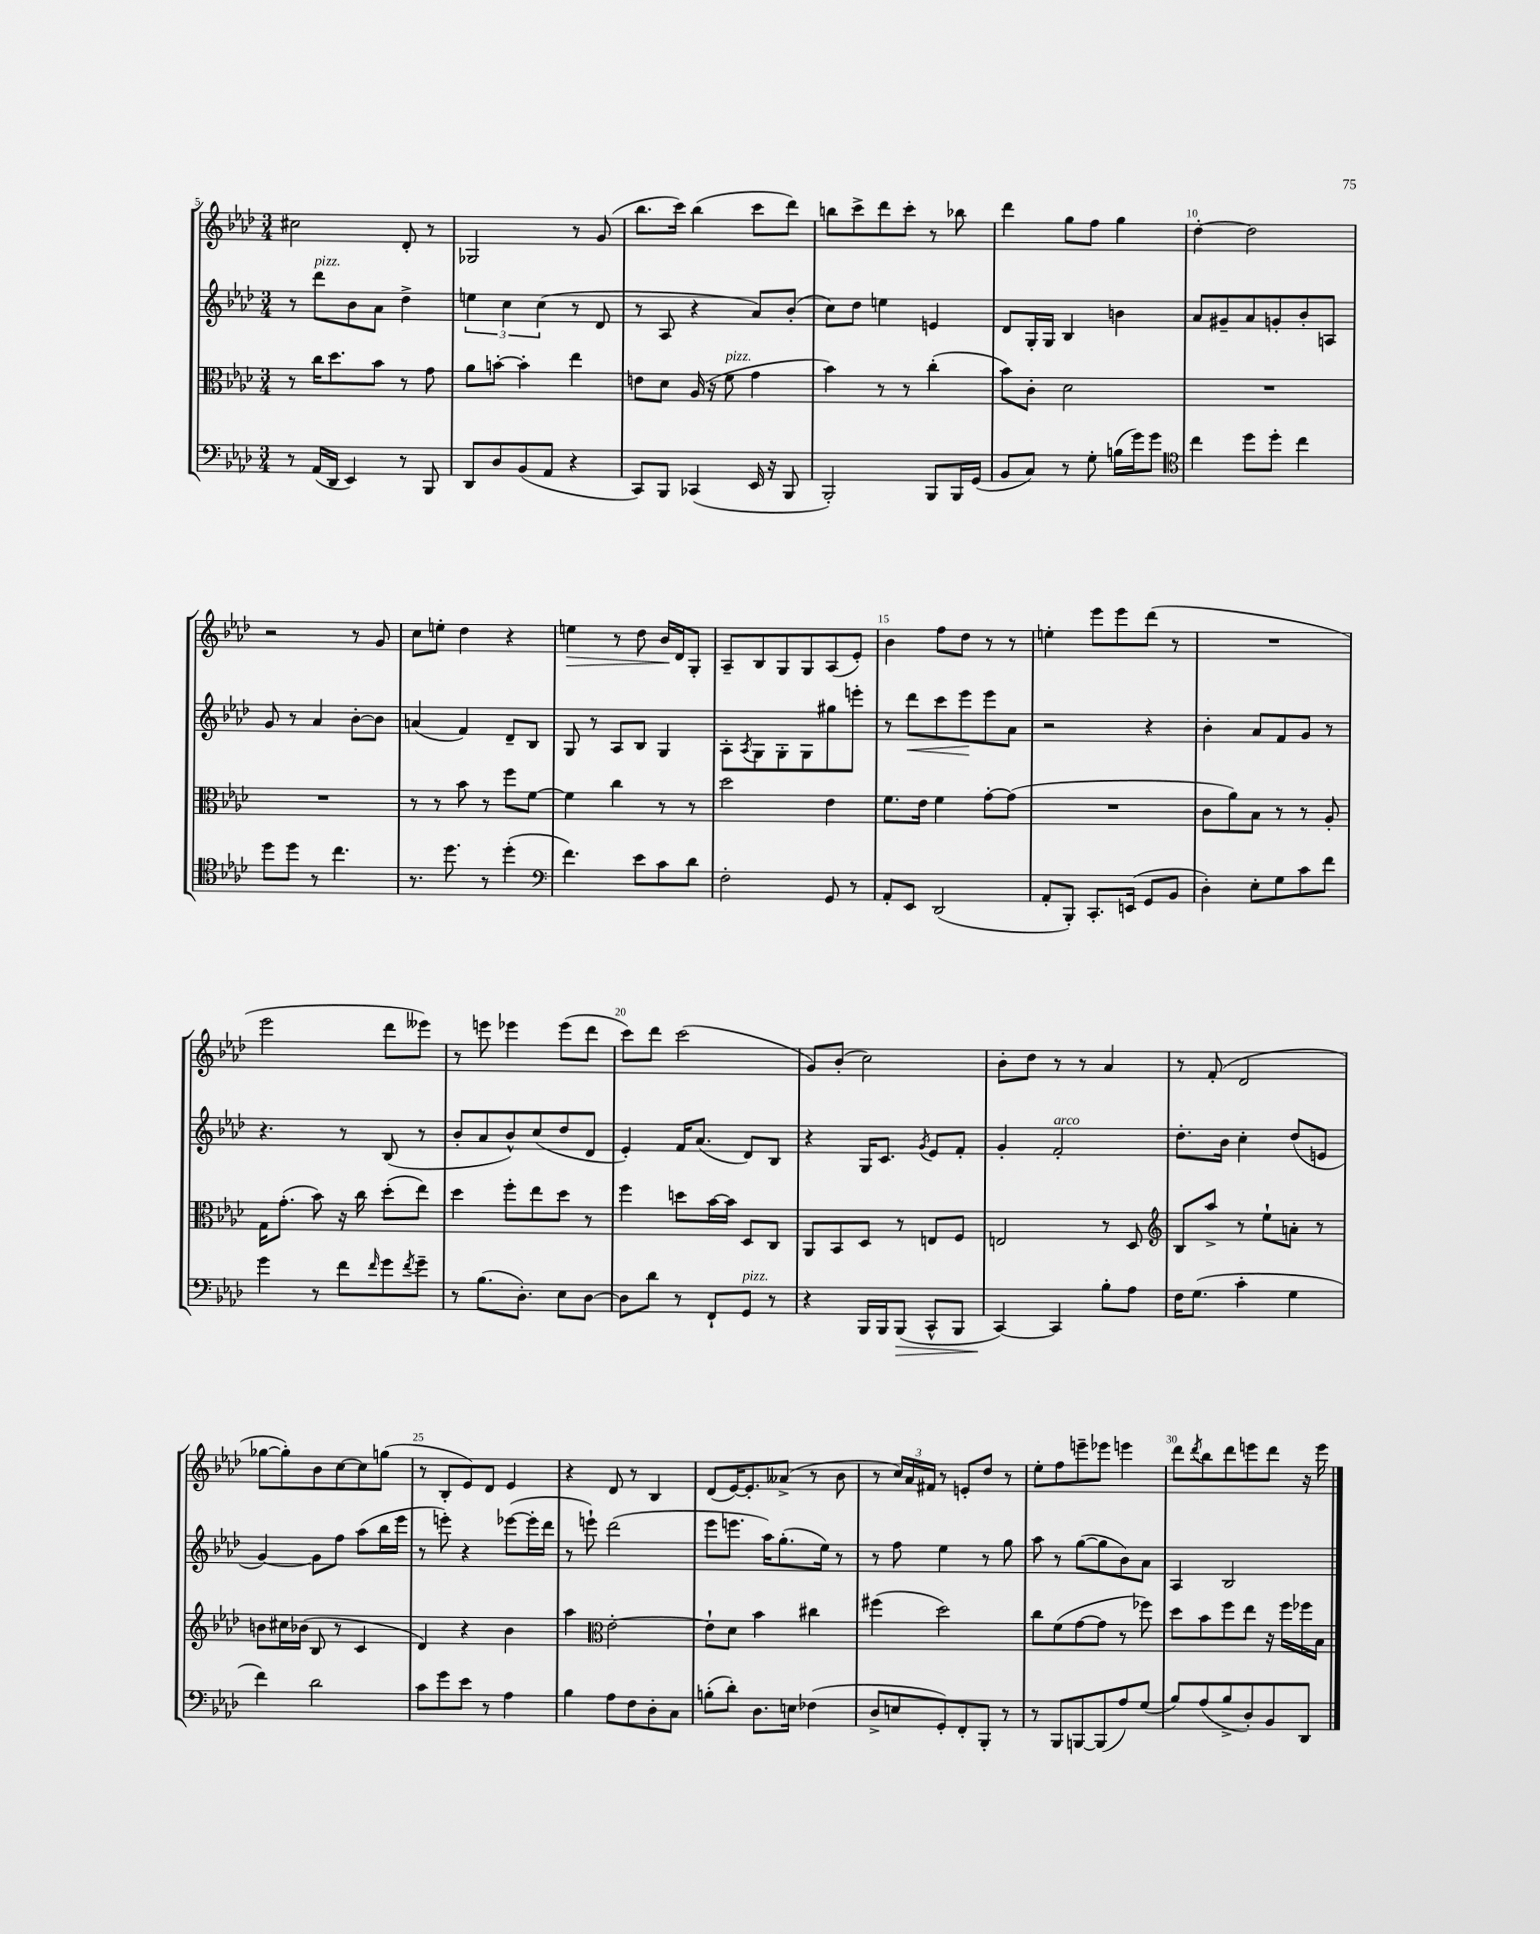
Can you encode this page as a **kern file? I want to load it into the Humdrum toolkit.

**kern	**kern	**kern	**kern
*staff4	*staff3	*staff2	*staff1
*clefF4	*clefC3	*clefG2	*clefG2
*k[b-e-a-d-]	*k[b-e-a-d-]	*k[b-e-a-d-]	*k[b-e-a-d-]
*M3/4	*M3/4	*M3/4	*M3/4
8r	8r	8r	2cc#\
(16AA-/LL	16cc\LK	8ddd-\L	.
16DD-/JJ	8.dd-\	.	.
4EE-/)	.	8b-\	.
.	8b-\J	8a-\J	.
8r	8r	4dd-^\	8d-'/
8BBB-/	8g\	.	8r
=	=	=	=
8DD-/L	8a-\L	6ee\	2G-/
8D-/	[8b'\J	.	.
.	.	6cc\	.
(8BB-/	4b'\]	.	.
.	.	(6cc\	.
8AA-/J	.	.	.
4r	4ee-\	8r	8r
.	.	8d-/	(8g/
=	=	=	=
8CC/L)	8e\L	8r	8.bb-\L
8BBB-/J	8d-\J	8A-/	.
.	.	.	16ccc\Jk)
(4CC-/	(16A-/	4r	(4bb-\
.	16r	.	.
.	8f\	.	.
16EE-/	4g\	8a-/L)	8ccc\L
16r	.	.	.
8BBB-/	.	(8b-'/J	8ddd-\J)
=	=	=	=
2BBB-'/)	4b-\)	8cc\L)	8bb\L
.	.	8dd-\J	8ccc^\
.	8r	4ee\	8ddd-\
.	8r	.	8ccc'\J
8BBB-/L	(4cc'\	4e/	8r
16BBB-/L	.	.	8bb-\
(16GG/JJ	.	.	.
=	=	=	=
8BB-/L	8b-\L)	8d-/L	4ddd-\
8C/J)	8c'\J	16G'/L	.
.	.	16G/JJ	.
8r	2d-\	4B-/	8gg\L
8G'\	.	.	8ff\J
(16B\LL	.	4b\	4gg\
16g\J)	.	.	.
8g\J	.	.	.
=	=	=	=
*clefC4	*	*	*
4cc\	2.r	8a-/L	[4dd-'\
.	.	8g#~/	.
8dd-\L	.	8a-/	2dd-\]
8dd-'\J	.	8g'/	.
4cc\	.	8b-'/	.
.	.	8A/J	.
=	=	=	=
8dd-\L	2.r	8g/	2r
8dd-\J	.	8r	.
8r	.	4a-/	.
4.cc\	.	.	.
.	.	[8b-'\L	8r
.	.	8b-\]J	8g/
=	=	=	=
8.r	8r	(4a/	8cc\L
.	8r	.	8ee'\J
8.dd-\	.	.	.
.	8b-\	4f/)	4dd-\
8r	8r	.	.
(4dd-'\	8ff\L	8d-~/L	4r
.	[8f\J	8B-/J	.
=	=	=	=
*clefF4	*	*	*
4.f\)	4f\]	8G/	4ee\
.	.	8r	.
.	4cc\	8A-/L	8r
8e-\L	.	8B-/J	8dd-\
8c\	8r	4G/	16b-/LL
.	.	.	16d-/J
8d-\J	8r	.	8G'/J
=	=	=	=
2F'\	2dd-\	8A-'\L	8A-~/L
.	.	8qA-/	.
.	.	8G\	8B-/
.	.	8G'\	8G/
.	.	8G\	8G/
8GG/	4e-\	8gg#\	(8A-/
8r	.	8eee'\J	8e-'/J)
=	=	=	=
8AA-'/L	8.f\L	8r	4b-\
8EE-/J	.	8ddd-\L	.
.	16e-\Jk	.	.
(2DD-/	4f\	8ccc\	8ff\L
.	.	8eee-\	8dd-\J
.	[8g'\L	8eee-\	8r
.	(8g\]J	8a-\J	8r
=	=	=	=
8AA-'/L	2.r	2r	4ee'\
8BBB-'/J)	.	.	.
8.CC'/L	.	.	8eee-\L
.	.	.	8eee-\
(16EE/Jk	.	.	.
8GG/L	.	4r	(8ddd-\J
8BB-/J	.	.	8r
=	=	=	=
4D-'\)	8c\L	4b-'\	2.r
.	8a-\)	.	.
8E-'\L	8B-\J	8a-/L	.
8G\	8r	8f/	.
8c\	8r	8g/J	.
8f\J	8A-'/	8r	.
=	=	=	=
4g\	16G\LK	4.r	2eee-\
.	(8.g'\J	.	.
8r	8b-\)	.	.
8f\L	16r	8r	.
.	16cc\	.	.
16qqf/	.	.	.
8g\	(8dd-'\L	(8B-/	8ddd-\L
8qf/	.	.	.
8g~\J	8ee-\J)	8r	8eee--\J)
=	=	=	=
8r	4dd-\	8b-'/L	8r
(8.B-\L	.	8a-/	8eee\
.	8ff'\L	8b-^^/)	4eee-\
8.D-'\J)	.	.	.
.	8ee-\	(8cc/	.
8E-\L	8dd-\J	8dd-/	(8eee-\L
[8D-\J	8r	8d-/J	8ddd-\J
=	=	=	=
8D-\]L	4ff\	4e-'/)	8ccc\L)
8d-\J	.	.	8ddd-\J
8r	8dd\L	16f/LK	(2ccc\
.	.	(8.a-/J	.
8FF`/L	[16b-\L	.	.
.	16b-\]JJ	.	.
8GG/J	8D-/L	8d-/L)	.
8r	8C/J	8B-/J	.
=	=	=	=
4r	8AA-/L	4r	8g/L)
.	8BB-/	.	(8b-'/J
16BBB-/LL	8D-/J	16G/LK	2cc\)
16BBB-/J	.	8.c/J	.
(8BBB-/J	8r	.	.
.	.	8qg/	.
8CC^^/L	8E/L	8e-/L	.
8BBB-/J	8F/J	8f'/J	.
=	=	=	=
[4CC/)	2E/	4g'/	8b-'\L
.	.	.	8dd-\J
4CC/]	.	2f'/	8r
.	.	.	8r
8B-'\L	8r	.	4a-/
8A-\J	8D-/	.	.
=	=	=	=
*	*clefG2	*	*
16F\LK	8B-/L	8.dd-'\L	8r
(8.G\J	.	.	.
.	8aa-^/J	.	(8f'/
.	.	16b-\Jk	.
4c'\	8r	4cc'\	2d-/
.	8ee-`\L	.	.
4G\	8a'\J	(8dd-/L	.
.	8r	8e/J	.
=	=	=	=
4f\)	8b\L	[4g/)	[8gg-\L
.	16cc#\L	.	8gg-'\])
.	(16b-\JJ	.	.
2d-\	8B-/	8g\]L	8b-\
.	8r	8ff\J	[8cc\
.	4c/	(8aa-\L	8cc\]
.	.	16bb-\L	(8gg\J
.	.	16eee-\JJ	.
=	=	=	=
8c\L	4d-/)	8r	8r
8g\	.	8eee'\)	8B-'/L
8e-\J	4r	4r	8e-/)
8r	.	.	8d-/J
4A-\	4b-\	([8eee-\L	4e-/
.	.	16eee-'\]L	.
.	.	16ddd-\JJ	.
=	=	=	=
4B-\	4aa-\	8r	4r
.	.	8eee`\)	.
*	*clefC3	*	*
8A-\L	[2e-'\	(2ddd-\	8d-/
8F\	.	.	8r
8D-'\	.	.	4B-/
8C\J	.	.	.
=	=	=	=
(8B'\L	8e-`\]L	8eee-\L	(8d-/L
8d-'\J)	8d-\J	8.eee\J	[16e-/K)
.	.	.	8.e-'/]
8.D-\L	4b-\	.	.
.	.	16aa-\LK)	.
.	.	(8.gg'\	(8a--^/J
16E\Jk	.	.	.
(4F-\	4cc#\	.	8r
.	.	16ee-\Jk)	.
.	.	8r	8b-\
=	=	=	=
8D-^/L	(4ff#\	8r	8r
8E/	.	8ff\	24cc/LL)
.	.	.	24a-/
.	.	.	24f#/JJ
8GG'/)	2dd-\)	4ee-\	8r
8FF'/	.	.	8e'/L
8BBB-'/J	.	8r	8dd-/J
8r	.	8gg\	8r
=	=	=	=
8r	8cc\L	8aa-\	8ee-'\L
8BBB-/L	(8f\	8r	8ff\
[8BBB/	[8g\	([8gg\L	8eee~\
(8BBB/]	8g\]J	8gg\]	8eee-\J
8A-/)	8r	8b-\)	4eee\
(8G/J	8ff-\)	8a-\J	.
=	=	=	=
8B-/L)	8dd-\L	4A-/	8ddd-\L
.	.	.	8qddd-/
(8A-/	8b-\	.	8bb-\
8B-^/	8ff\	2B-/	8ddd-\
8D-'/)	8ee-\J	.	8eee\
8BB-/	16r	.	8ddd-\J
.	16ff\LL	.	.
8DD-/J	16ff-\	.	16r
.	16B-\JJ	.	16eee\
==	==	==	==
*-	*-	*-	*-
